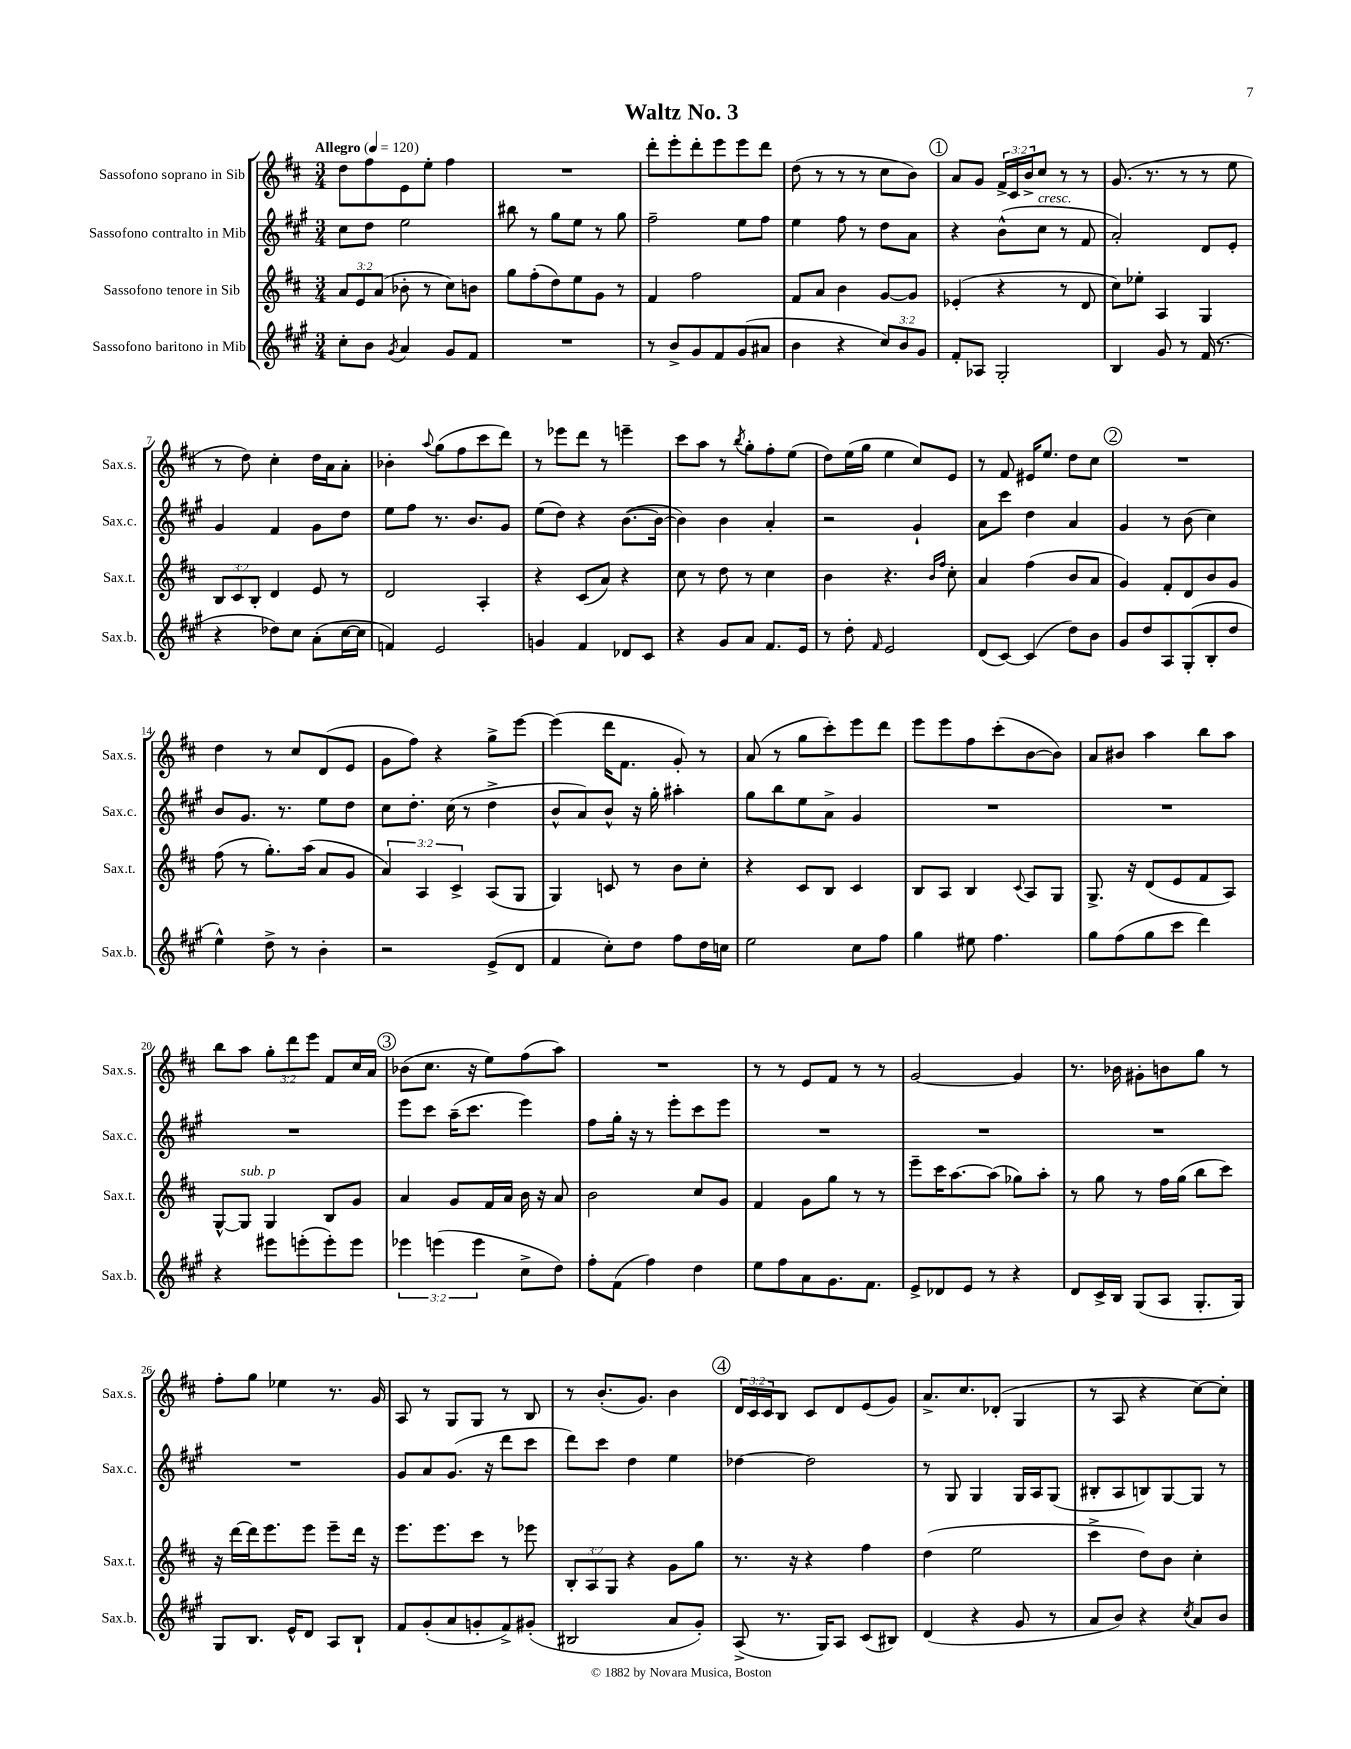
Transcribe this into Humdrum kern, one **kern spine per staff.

**kern	**kern	**kern	**kern
*part4	*part3	*part2	*part1
*staff4	*staff3	*staff2	*staff1
*I"Sassofono baritono in Mib	*I"Sassofono tenore in Sib	*I"Sassofono contralto in Mib	*I"Sassofono soprano in Sib
*I'Sax.b.	*I'Sax.t.	*I'Sax.c.	*I'Sax.s.
*clefG2	*clefG2	*clefG2	*clefG2
*k[f#c#g#]	*k[f#c#]	*k[f#c#g#]	*k[f#c#]
*M3/4	*M3/4	*M3/4	*M3/4
*MM120	*MM120	*MM120	*MM120
=1	=1	=1	=1
!	!	!	!LO:TX:a:B:t=Allegro
8cc#'\L	12a/L	8cc#\L	8dd\L
.	12e/	.	.
8b\J	.	8dd\J	8ff#\
.	(12a/J	.	.
8qg#/	.	.	.
4a/	8b-X'\	2ee\	8e\
.	8r	.	8ee'\J
8g#/L	8cc#\L)	.	4ff#\
8f#/J	8bn\J	.	.
=2	=2	=2	=2
2.r	8gg\L	8bb#X\	2.r
.	(8ff#'\	8r	.
.	8dd\)	8gg#\L	.
.	8ee\	8ee\J	.
.	8g\J	8r	.
.	8r	8gg#\	.
=3	=3	=3	=3
8r	4f#/	2ff#~\	8ddd'\L
8b^/L	.	.	8eee'\
8g#/	2ff#\	.	8ddd'\
8f#/	.	.	8eee\
(8g#/	.	8ee\L	8eee\
8a#X/J	.	8ff#\J	8ddd\J
=4	=4	=4	=4
4b\	8f#/L	4ee\	(8dd\
.	8a/J	.	8r
4r	4b\	8ff#\	8r
.	.	8r	8r
12cc#/L)	[8g/L	8dd\L	8cc#\L
12b/	.	.	.
.	8g/J]	8a\J	8b\J)
12g#/J	.	.	.
!!LO:REH:place=s1:t=1
=5	=5	=5	=5
8f#'/L	(4e-X'/	4r	8a/L
8A-X/J	.	.	8g/J
2G#'/	4r	(8b^^\L	24f#^/LL
.	.	.	24c#/
.	.	.	24b^/J
!	!	!LO:TX:a:i:t=cresc.	!
.	.	8cc#\J	8cc#/J
.	8r	8r	8r
.	8d/	8f#/	8r
=6	=6	=6	=6
4B/	8cc#\L)	2a'/)	(8.g/
.	8ee-X'\J	.	.
.	.	.	8.r
8g#/	4A/	.	.
8r	.	.	8r
(16f#/	4G/	8d/L	8r
8.r	.	.	.
.	.	8e'/J	8ee\
!!LO:LB:g=z
=7	=7	=7	=7
4r	12B/L	4g#/	8r
.	12c#/	.	.
.	.	.	8dd\)
.	12B'/J	.	.
8dd-X\L)	4d/	4f#/	4cc#'\
8cc#\J	.	.	.
(8a'\L	8e/	8g#\L	16dd\LL
.	.	.	16a\J
[16cc#\L	8r	8dd\J	8a'\J
16cc#\JJ]	.	.	.
=8	=8	=8	=8
4fn/)	2d/	8ee\L	4b-X'\
.	.	8ff#\J	.
.	.	.	8qqaa/
2e/	.	8.r	(8gg\L
.	.	.	8ff#\
.	.	8.b/L	.
.	4A'/	.	8ccc#\
.	.	8g#/J	8ddd\J)
=9	=9	=9	=9
4gn/	4r	(8ee\L	8r
.	.	8dd\J)	8eee-X\L
4f#/	(8c#/L	4r	8ddd\J
.	8a/J)	.	8r
8d-X/L	4r	([8.b\L	4eeen~\
8c#/J	.	.	.
.	.	16b\Jk_	.
=10	=10	=10	=10
4r	8cc#\	4b\])	8ccc#\L
.	8r	.	8aa\J
8g#/L	8dd\	4b\	8r
.	.	.	8qbb/
8a/J	8r	.	8gg'\L
8.f#/L	4cc#\	4a'/	8ff#'\
.	.	.	(8ee\J
16e/Jk	.	.	.
=11	=11	=11	=11
8r	4b\	2r	8dd\L)
8dd'\	.	.	(16ee\L
.	.	.	16gg\JJ
16qqf#/	.	.	.
2e/	4.r	.	4ee\
.	.	4g#`/	8cc#/L)
.	16qqb/LL	.	.
.	16qqff#/JJ	.	.
.	8cc#'\	.	8e/J
=12	=12	=12	=12
(8d/L	4a/	8a\L	8r
[8c#/J)	.	8ccc#\J	8f#/
(4c#/]	(4ff#\	4dd\	16e#X/KL
.	.	.	8.ee/J
8dd\L)	8b/L	4a/	8dd\L
8b\J	8a/J	.	8cc#\J
!!LO:REH:place=s1:t=2
=13	=13	=13	=13
8g#/L	4g/)	4g#/	2.r
8dd/	.	.	.
8A/	8f#'/L	8r	.
(8G#'/	8d/	(8b\	.
8B'/	8b/	4cc#\)	.
8dd/J	8g/J	.	.
!!LO:LB:g=z
=14	=14	=14	=14
4ee^^\)	(8ff#\	8b/L	4dd\
.	8r	8.g#/J	.
8dd^\	8.gg'\L)	.	8r
.	.	8.r	.
8r	.	.	8cc#/L
.	(16aa\Jk	.	.
4b'\	8a/L	8ee\L	(8d/
.	8g/J	8dd\J	8e/J
=15	=15	=15	=15
2r	6a/)	8cc#\L	8g\L
.	.	8.dd'\J	8ff#\J)
.	6A/	.	.
.	.	.	4r
.	.	(16cc#\	.
.	6c#^/	.	.
.	.	8r	.
(8e^/L	(8A/L	4dd^\	8gg^\L
8d/J	8G/J	.	[8eee\J
=16	=16	=16	=16
4f#/	4G/)	8b^^/L	(4eee\]
.	.	8a/)	.
8cc#'\L)	8cn/	8b^^/J	16ddd\KL
.	.	.	8.f#\J
8dd\J	8r	16r	.
.	.	16gg#'\	.
8ff#\L	8b\L	4aa#X'\	8g'/)
16dd\L	8cc#'\J	.	8r
16ccn\JJ	.	.	.
=17	=17	=17	=17
2ee\	4r	8gg#\L	(8a/
.	.	8bb\	8r
.	8c#/L	8ee\	8gg\L
.	8B/J	8a^\J	8ccc#'\)
8cc#\L	4c#/	4g#/	8eee\
8ff#\J	.	.	8ddd\J
=18	=18	=18	=18
4gg#\	8B/L	2.r	8eee\L
.	8A/J	.	8eee\
8ee#X\	4B/	.	8ff#\
4.ff#\	.	.	(8ccc#'\
.	8qqc#/	.	.
.	8A/L	.	[8b\
.	8G/J	.	8b\J])
=19	=19	=19	=19
8gg#\L	8.G^/	2.r	8a/L
(8ff#\	.	.	8b#X/J
.	16r	.	.
8gg#\	(8d/L	.	4aa\
8ccc#\J	8e/	.	.
4ddd\)	8f#/	.	8bb\L
.	8A/J)	.	8aa\J
!!LO:LB:g=z
=20	=20	=20	=20
4r	[8G^^/L	2.r	8bb\L
!	!LO:TX:a:i:t=sub. p	!	!
.	8G/J]	.	8aa\J
8eee#X\L	4G/	.	12gg'\L
.	.	.	12ddd\
(8eeen'\	.	.	.
.	.	.	12eee\J
8eee'\)	8B/L	.	8f#/L
8eee\J	8g/J	.	16cc#/L
.	.	.	16a/JJ
!!LO:REH:place=s1:t=3
=21	=21	=21	=21
6eee-X\	4a/	8eee\L	(8b-X\L
.	.	8ccc#\J	8.cc#\J
(6eeen\	.	.	.
.	8g/L	(16aa~\KL	.
.	.	8.ccc#\J	16r
6eee\	.	.	.
.	16f#/L	.	8ee\L)
.	16a/JJ	.	.
8cc#^\L	16b\	4eee\)	(8ff#\
.	16r	.	.
8dd\J)	8a/	.	8aa\J)
=22	=22	=22	=22
8ff#'\L	2b\	8ff#\L	2.r
(8f#\J	.	16gg#'\Jk	.
.	.	16r	.
4ff#\)	.	8r	.
.	.	8eee'\L	.
4dd\	8cc#/L	8ccc#\	.
.	8g/J	8eee\J	.
=23	=23	=23	=23
8ee\L	4f#/	2.r	8r
8ff#\	.	.	8r
8a\	8g\L	.	8e/L
8.g#\	8gg\J	.	8f#/J
.	8r	.	8r
8.f#\J	.	.	.
.	8r	.	8r
=24	=24	=24	=24
8e^/L	8eee~\L	2.r	[2g/
8d-X/	16ccc#\K	.	.
.	[8.aa\	.	.
8e/J	.	.	.
8r	(8aa\J]	.	.
4r	8gg-X\L)	.	4g/]
.	8aa'\J	.	.
=25	=25	=25	=25
8d/L	8r	2.r	8.r
16c#^/L	8gg\	.	.
16B/JJ	.	.	16b-X\
(8G#/L	8r	.	8g#X'\L
8A/J	16ff#\LL	.	8bn\
.	(16gg\JJ	.	.
8.G#'/L	8bb\L	.	8gg\J
.	8ccc#\J)	.	8r
16G#/Jk)	.	.	.
!!LO:LB:g=z
=26	=26	=26	=26
8G#/L	16r	2.r	8ff#'\L
.	[16ddd\LL	.	.
8.B/J	16ddd\J]	.	8gg\J
.	8.eee\	.	.
.	.	.	4ee-X\
16e^^/KL	.	.	.
8d/J	8eee\J	.	.
8A/L	8eee~\L	.	8.r
8B`/J	16ddd\Jk	.	.
.	16r	.	16g/
=27	=27	=27	=27
8f#/L	8.eee\L	8g#/L	8A/
(8g#'/	.	8a/	8r
.	8.eee\	.	.
8a/	.	(8.g#/J	8G/L
8gn'/	8ccc#\J	.	8G/J
.	.	16r	.
8f#^/)	8r	8ddd\L	8r
(8g#X'/J	8eee-X\	8ccc#\J	8B/
=28	=28	=28	=28
2B#X/	12B'/L	8ddd\L)	8r
.	12A/	.	.
.	.	8ccc#\J	(8.b'/L
.	12G/J	.	.
.	4r	4dd\	.
.	.	.	8.g/J)
8a/L	8g\L	4ee\	4b\
8g#'/J)	8gg\J	.	.
!!LO:REH:place=s1:t=4
=29	=29	=29	=29
(8A^/	8.r	[4dd-X\	24d/LL
.	.	.	24c#/
.	.	.	24c#/J
8.r	.	.	8B/J
.	16r	.	.
.	4r	2dd-\]	8c#/L
16G#/KL)	.	.	.
8A/J	.	.	8d/
(8c#/L	4ff#\	.	(8e/
8B#X/J)	.	.	8g/J)
=30	=30	=30	=30
(4d/	(4dd\	8r	8.a^/L
.	.	8G#/	.
.	.	.	8.cc#/
4r	2ee\	4G#/	.
.	.	.	(8d-X'/J
8g#/	.	16G#/LL	4G/
.	.	16A/J	.
8r	.	(8G#/J	.
=31	=31	=31	=31
8a/L	4ccc#^\	8B#X'/L	8r
8b/J)	.	8A/	8A/
4r	8dd\L)	8Bn/)	4r
.	8b\J	[8G#/	.
8qcc#/	.	.	.
8a/L	4cc#'\	8G#/J]	[8cc#\L)
8b/J	.	8r	8cc#'\J]
==	==	==	==
*-	*-	*-	*-
